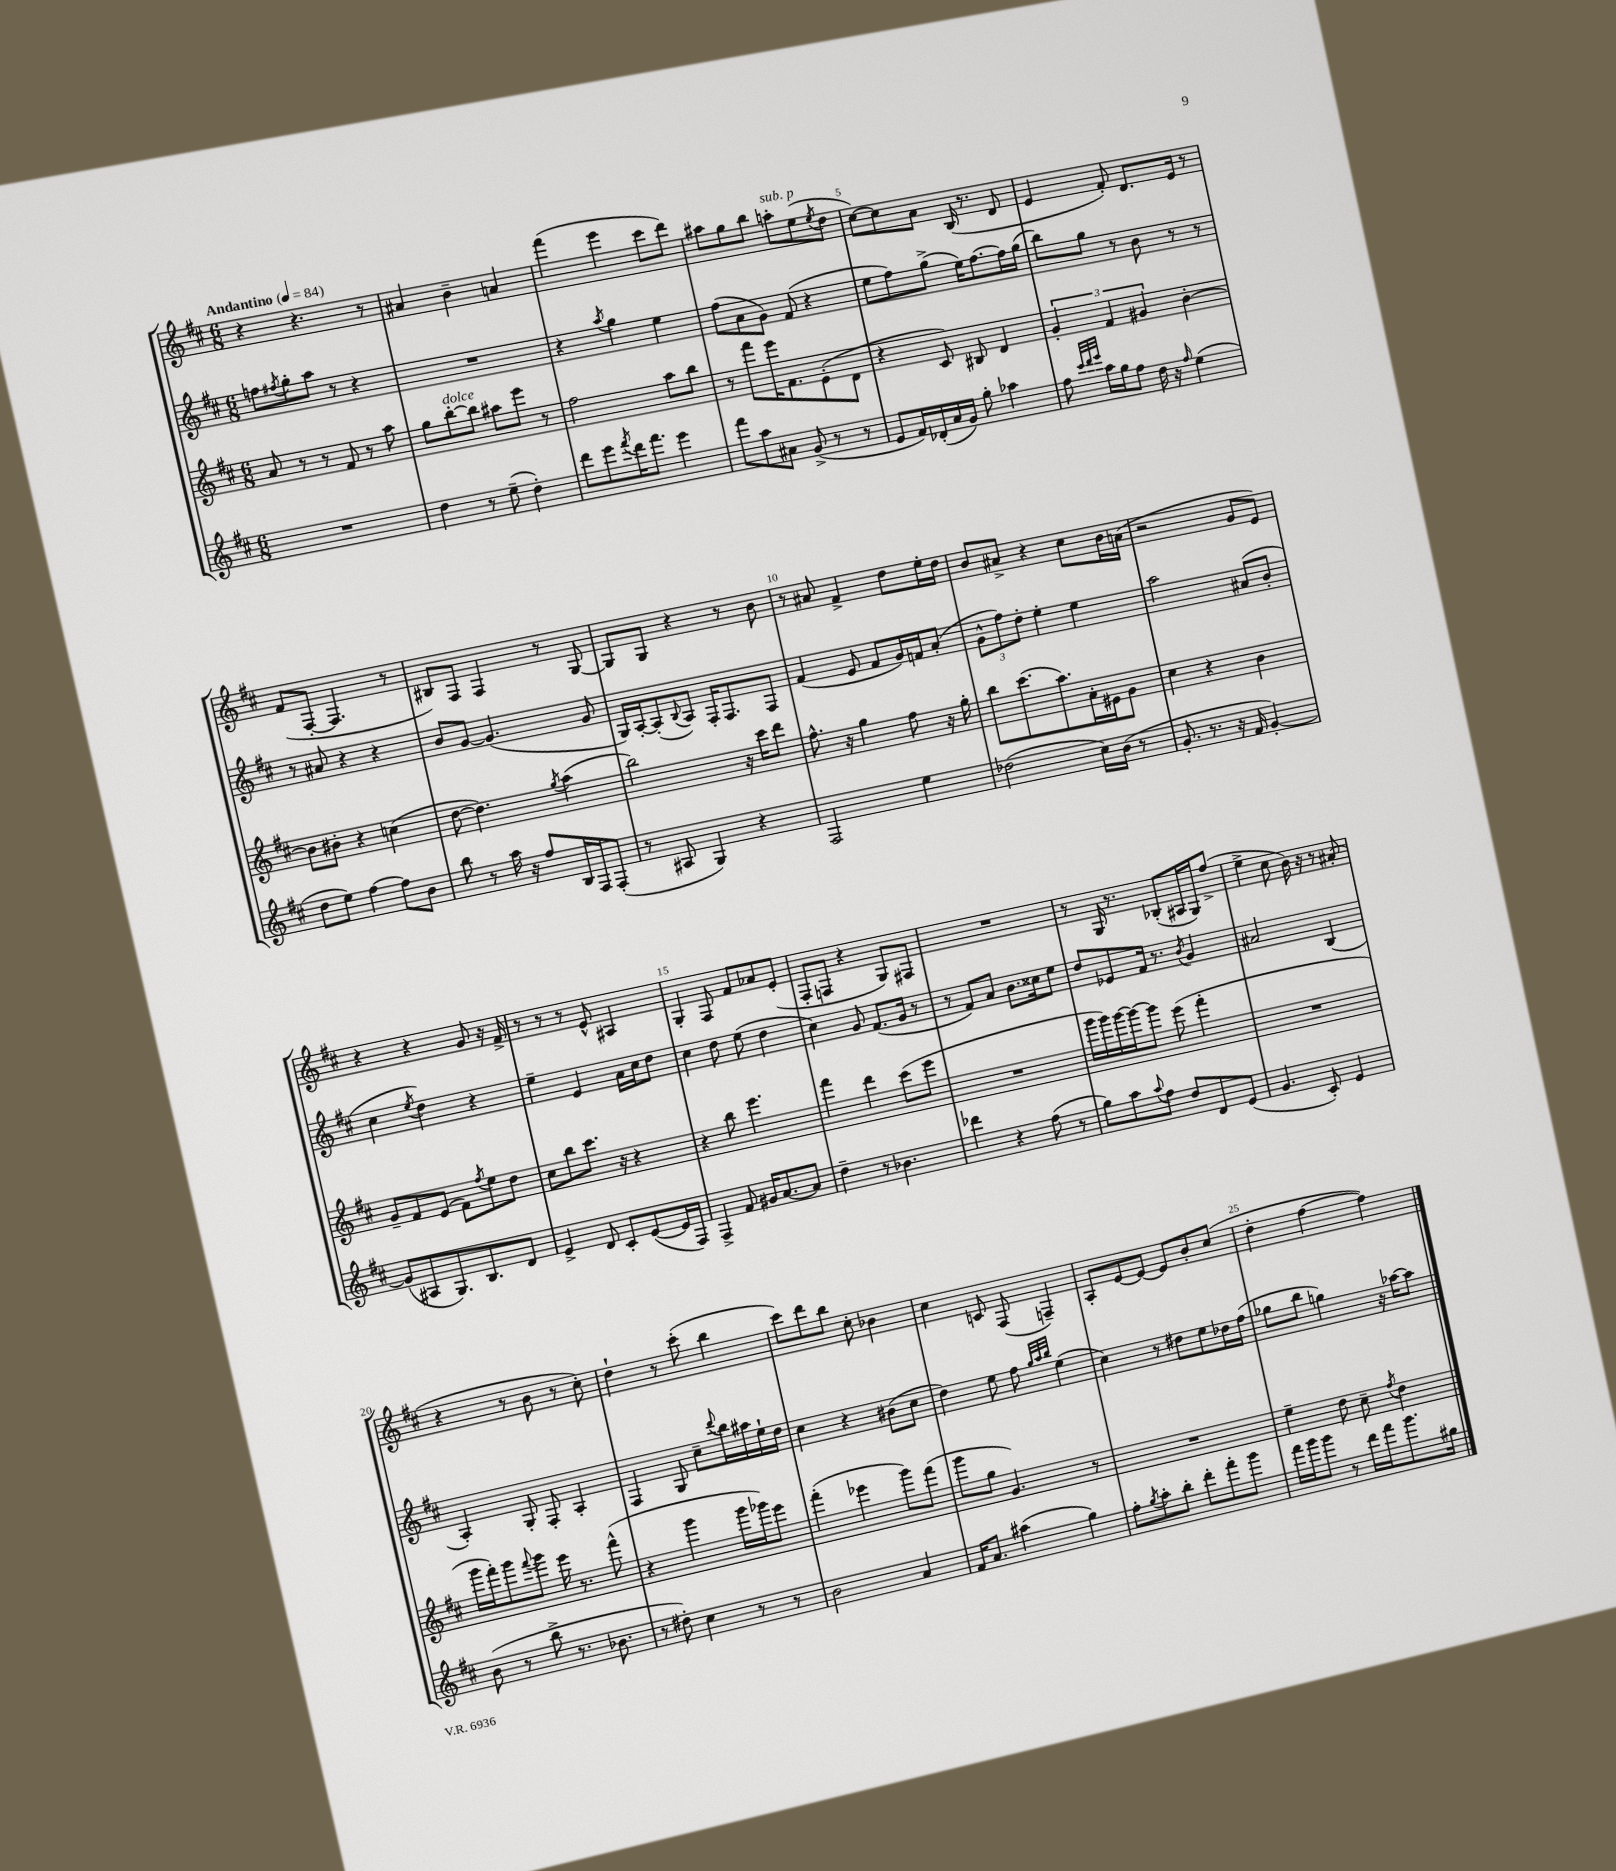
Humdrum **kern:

**kern	**kern	**kern	**kern
*staff4	*staff3	*staff2	*staff1
*clefG2	*clefG2	*clefG2	*clefG2
*k[f#c#]	*k[f#c#]	*k[f#c#]	*k[f#c#]
*M6/8	*M6/8	*M6/8	*M6/8
*MM84	*MM84	*MM84	*MM84
2.r	8a/	8ff\L	4r
.	.	8qff#/	.
.	8r	8gg'\	.
.	8r	8aa\J	4.r
.	8f#/	8r	.
.	8r	4r	.
.	8aa\	.	8r
=	=	=	=
4dd\	8gg\L	2.r	4a#/
.	[8bb'\	.	.
8r	8bb\]J	.	4b~\
(8ee~\	8aa#\L	.	.
4dd'\)	8eee\J	.	4a/
.	8r	.	.
=	=	=	=
8ddd\L	2ff#\	4r	(4fff#\
8eee\	.	.	.
8qfff#/	.	8qaa/	.
16ddd\K	.	4gg\	4eee\
8.fff#\J	.	.	.
4eee\	8aa\L	4ee\	8ccc#\L
.	8bb\J	.	8ddd\J)
=	=	=	=
8fff#\L	8r	(8ff#\L	8aa#\L
8aa\	8fff#\L	8a\	8gg\
8a#\J	16eee\K	8g\J)	8bb\J
.	8.f#\	.	.
(8g^/	.	(8f#/	8aa'\L
8r	(8e'\	4r	(8ee\
.	.	.	8qee/
8r	8d\J	.	8dd\J
=	=	=	=
8e/L	4r	8ee\L	[8cc#\L)
16f#/L)	.	8ff#\)	8cc#\]
(16d-'/	.	.	.
16a/	8c#/)	(8gg^\J	8a\J
16g/JJ)	.	.	.
8gg'\	8B#/	16ee\LK)	(16B/
.	.	[8.ff#\	8.r
4aa-\	4d/	.	.
.	.	16ff#\]L	8d/
.	.	(16gg\JJ	.
=	=	=	=
8ff#\	6g'/	8bb\L)	4e/
32qqccc#/LLL	.	.	.
32qqddd/	.	.	.
32qqeee/JJJ	.	.	.
16aa\LL	.	8gg\J	.
.	6f#/	.	.
16gg\J	.	.	.
8ff#\J	.	8r	8f#'/)
.	6g#/	.	.
16dd\	.	8b\	8.d/L
16r	.	.	.
16qqff#/	.	.	.
(4ee\	[4b'\	8r	.
.	.	.	16e/Jk
.	.	8r	8r
=	=	=	=
8dd\L	8b\]L	8r	(8f#/L
8ee\J)	8b#'\J	8a#/	[8F#'/J
[4ff#\	4r	4r	4.F#/]
8ff#\]L	(4cc\	4r	.
8b\J	.	.	8r
=	=	=	=
8bb\	[8dd\	8b/L	8B#/L)
8r	4.dd\])	[8g/J	8F#/J
16aa\	.	(4.g/]	4F#/
16r	.	.	.
8ff#/L	.	.	.
.	8qgg/	.	.
16B/L	(4aa\	.	8r
16F#/J	.	.	.
(8F#'/J	.	8g/	[8G/
=	=	=	=
8r	2bb\)	16G/LL)	8G/]L
.	.	[16A'/J	.
8A#/	.	(8A'/]	8G/J
.	.	8qqB/	.
4G/)	.	8A/J)	4r
.	.	16F#'/LK	.
.	.	8.F#/	.
4r	16r	.	8r
.	16ccc#\LK	.	.
.	8ddd\J	8F#/J	8b\
=	=	=	=
2F#/	8.ff#^^\	(4f#/	8r
.	.	.	8a#/
.	16r	.	.
.	4gg\	8e/	4f#^/
.	.	8f#/L	.
4ee\	8ff#\	16g/L)	8dd\L
.	.	16f/J	.
.	16r	(8a'/J	16ee'\L
.	16gg'\	.	16dd\JJ
=	=	=	=
(2dd-\	8bb\L	12g^^\L	8b/L
.	.	12ff#\)	.
.	(8.ccc#\	.	8a#^/J
.	.	12dd'\J	.
.	.	4ee'\	4r
.	8.aa\)	.	.
16cc#\LL)	16a'\L	4ee\	8cc#\L
(16b\JJ	16e#\J	.	.
8r	8g\J	.	16b\L
.	.	.	(16a\JJ
=	=	=	=
8.g'/	4cc#\	2aa\	2r
8.r	.	.	.
.	4r	.	.
16r	.	.	.
16f#/	.	.	.
[4g'/)	4b\	(8a#/L	8g/L
.	.	8b'/J	8e/J)
=	=	=	=
(8g/]L	8g~/L	4cc#\	4r
8A#/	8f#/	.	.
.	.	8qee/	.
8.G/)	(8e/J	4dd\)	4r
.	8f#\L)	.	.
8.B/	.	.	.
.	8qff#/	.	.
.	8ee\	4r	8g/
8d/J	8dd\J	.	16r
.	.	.	16f#^/
=	=	=	=
4e^/	8cc#\L	4ee~\	8r
.	8bb\	.	8r
8d/	8.ccc#\J	4e/	8r
8c#'/L	.	.	8e^^/
.	16r	.	.
([8e/	4r	16a\LL	4A#/
.	.	16cc#\J	.
16e/]L	.	8dd\J	.
16F#/JJ)	.	.	.
=	=	=	=
4F#^/	4r	4cc#\	4G'/
8f#/	8bb\	8dd\	8F#/
16g#/LK	4.eee\	(8ee\	8f#/L
[8.a/	.	.	.
.	.	4dd\	8a-/
8a/]J	.	.	(8e'/J
=	=	=	=
4dd~\	4fff#\	4cc#\)	8F#'/L
.	.	.	8F/J
8r	4ddd\	8g/	4r
4.b-\	.	(8.f#/L	.
.	(8ccc#\L	.	8G/L)
.	.	16g/Jk	.
.	8eee\J	8r	8F#/J
=	=	=	=
4ddd-\	2.r	8r	2.r
.	.	8f#/L)	.
4r	.	8a/J	.
.	.	8.b\L	.
(8ff#\	.	.	.
.	.	16cc##\k	.
8r	.	8ee\J	.
=	=	=	=
8gg\L)	16ggg\LL	8dd/L	8r
.	16ggg\)	.	.
8aa\	[16ggg\	8e-/	16G/
.	16ggg\_J	.	8.r
8qqaa/	.	.	.
8ff#\J	8ggg\]J	16f#/Jk	.
.	.	8.r	.
8dd/L	(8eee\	.	(8B-'/L
.	.	8qb/	.
8d/	4fff#'\	4g/	16A#/L
.	.	.	16G/J)
(8e/J	.	.	(8ff#^/J
=	=	=	=
4.g/	2.r	2a#/	4ee^\
.	.	.	8cc#\
8c#'/)	.	.	16b\)
.	.	.	16r
4e/	.	(4B/	8r
.	.	.	(8a#'/
=	=	=	=
(8b\	16ggg\LL	4A'/)	4r
.	16fff#'\J)	.	.
8r	8ggg\	.	.
.	8qqfff#/	.	.
8bb^\	8ggg\J	8G'/	8r
8.r	16eee\	8F#'/	8b\
.	8.r	.	.
.	.	4A'/	8r
8.b-\	.	.	.
.	(8fff#^^\	.	8cc#'\)
=	=	=	=
8r	4r	4F#/	4dd`\
8dd#'\)	.	.	.
4cc#\	4ggg\	8G/	8r
.	.	8cc#~\L	(8ccc#'\
.	.	8qqddd/	.
8r	16ggg\LL	16bb\L	4bb\
.	16ggg-\J)	16aa#\	.
8r	8eee\J	16ee`\	.
.	.	16dd\JJ	.
=	=	=	=
2b\	(4fff#'\	4cc#\	8ccc#\L)
.	.	.	8ddd\
.	4eee-\	4r	8bb\J
.	.	.	8cc#'\
4a/	8ggg\L)	(8b#\L	4b-\
.	(8fff#\J	8cc#\J	.
=	=	=	=
16f#/LK	8ggg\L	4dd\)	4cc#\
8.a/J	.	.	.
.	8gg\J	.	.
(4aa#\	4.g/)	8ee\	8c/
.	.	8ff#\	(8F#/
.	.	32qqgg/LLL	.
.	.	32qqaa/	.
.	.	32qqbb/JJJ	.
4gg\)	.	(4ee\	4F~/)
.	8r	.	.
=	=	=	=
8ff#'\L	2.r	4cc#\)	8A'/L
8qgg/	.	.	.
8aa'\	.	.	[8e/
8bb'\J	.	8r	8e/_J
8ddd'\L	.	8dd#\L	8e/]L
8fff#'\	.	8ee\	8b'/
8ggg\J	.	16dd-\L	(8cc#/J
.	.	(16ff#\JJ	.
=	=	=	=
16fff#\LL	4ee~\	8gg-\L	4dd'\
16ggg\J	.	.	.
8ggg\J	.	8bb\J	.
8r	8dd\	4gg\)	[4ff#\
16ddd\LL	8cc#~\	.	.
16fff#\J	.	.	.
.	8qff#/	.	.
8.ggg\	4dd\	16r	4ff#\])
.	.	[16aa-\LK	.
.	.	8aa-\]J	.
16gg#\Jk	.	.	.
==	==	==	==
*-	*-	*-	*-
